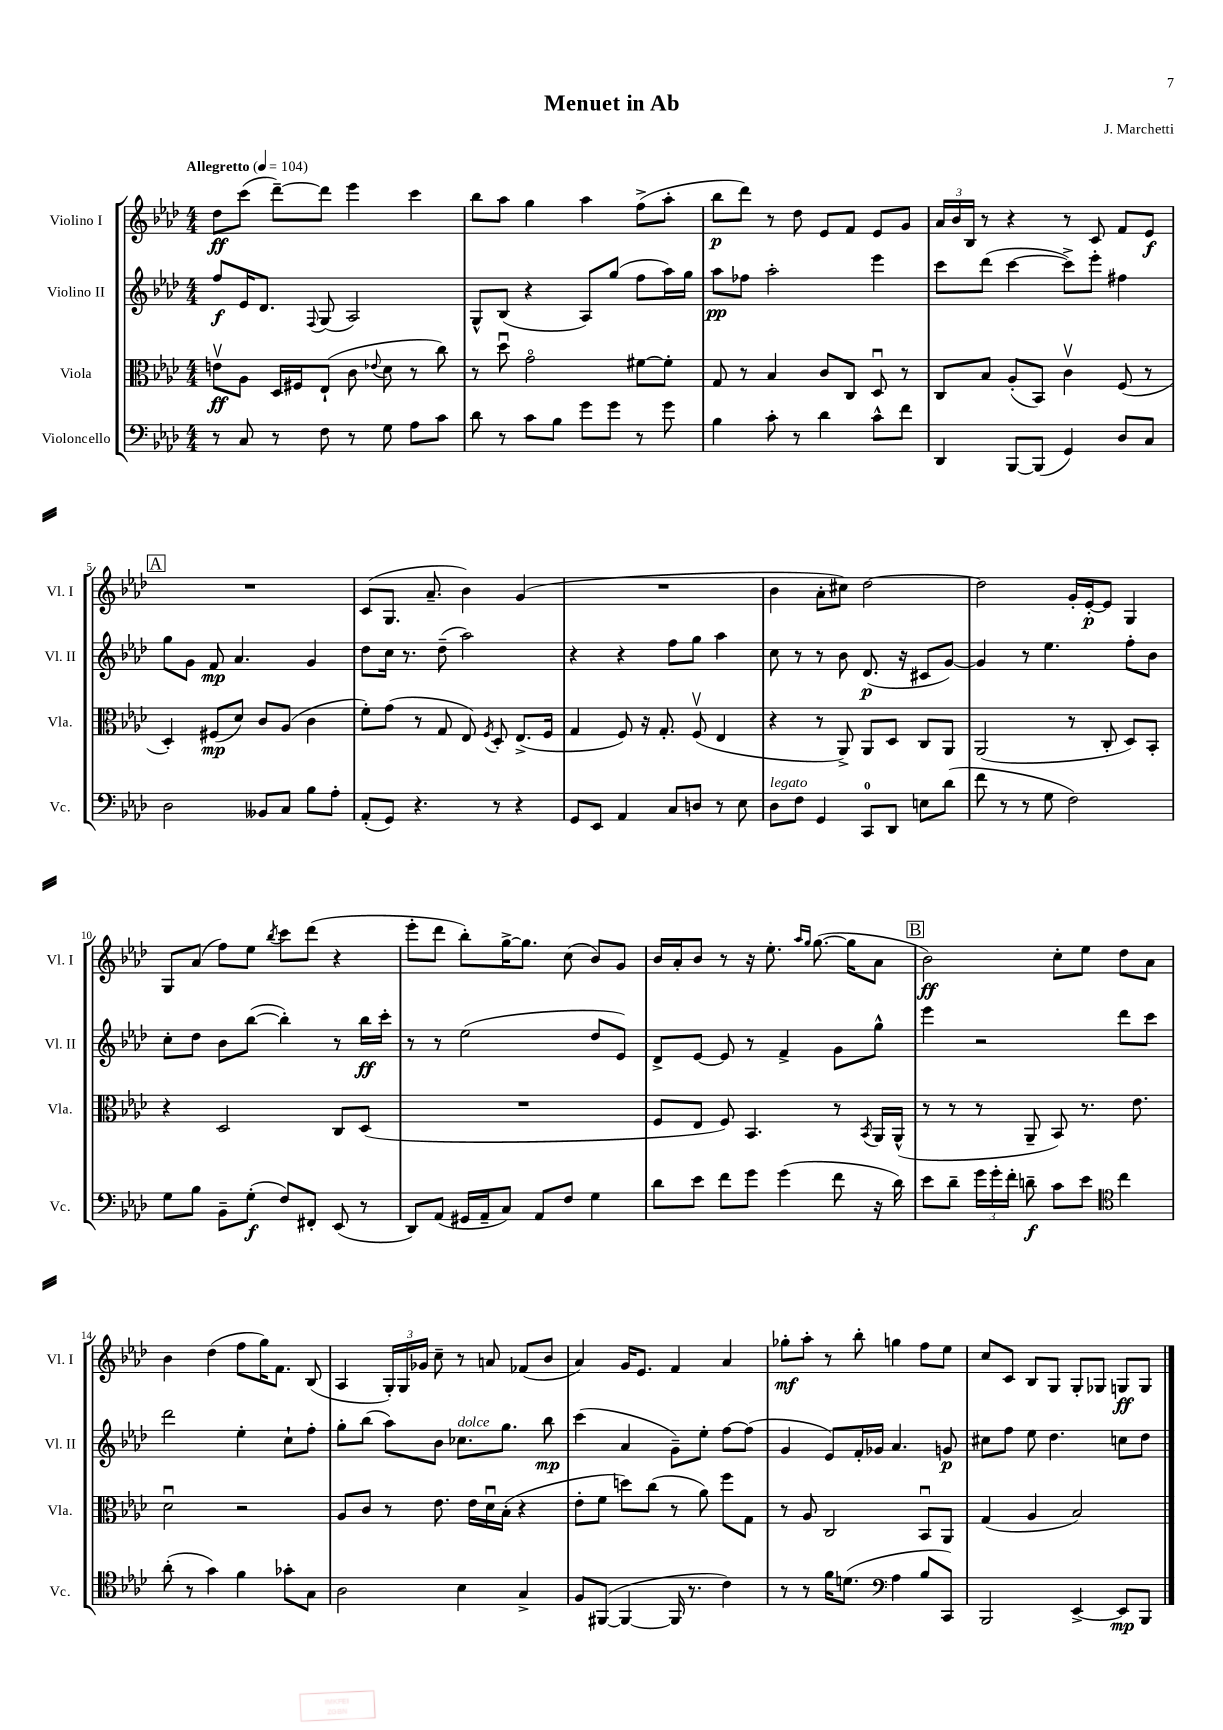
\header { title = "Menuet in Ab" composer = "J. Marchetti" }
<<
\new StaffGroup <<
\new Staff = "s0" \with { instrumentName = "Violino I" shortInstrumentName = "Vl. I" } {
    \clef treble \key aes \major \numericTimeSignature \time 4/4 \tempo "Allegretto" 4 = 104
    \autoBeamOff des''8[\ff c'''8]( des'''8[~--) des'''8] ees'''4 c'''4 |
    bes''8[ aes''8] g''4 aes''4 f''8[->( aes''8]-. |
    bes''8[\p des'''8]) r8 des''8 ees'8[ f'8] ees'8[ g'8] |
    \tuplet 3/2 { aes'16[ bes'16 bes16] } r8 r4 r8 c'8 f'8[ ees'8]\f |
    \mark \markup { \box "A" } R1 |
    c'8[( g8.] aes'8.-- bes'4) g'4( |
    R1 |
    bes'4 aes'8[-. cis''8]) des''2~ |
    des''2 g'16[-. ees'16~-.\p ees'8] g4 |
    g8[ aes'8]( f''8[) ees''8] \acciaccatura { bes''8 } c'''8[ des'''8]( r4 |
    ees'''8[-. des'''8] bes''8[-.) g''16~-> g''8.] c''8( bes'8[) g'8] |
    bes'16[ aes'16-. bes'8] r8 r16 ees''8.-. \grace { aes''16[ g''16] } g''8.~( g''16[ aes'8] |
    \mark \markup { \box "B" } bes'2\ff) c''8[-. ees''8] des''8[ aes'8] |
    bes'4 des''4( f''8[ g''16) f'8.] bes8( |
    aes4 \tuplet 3/2 { g16[-.) g16 ges'16] } c''8-- r8 a'8 fes'8[( bes'8] |
    aes'4) g'16[ ees'8.] f'4 aes'4 |
    ges''8[-.\mf aes''8]-. r8 bes''8-. g''4 f''8[ ees''8] |
    c''8[ c'8] bes8[ g8] g8[-. ges8] g8[\ff g8] \bar "|." |
}
\new Staff = "s1" \with { instrumentName = "Violino II" shortInstrumentName = "Vl. II" } {
    \clef treble \key aes \major \numericTimeSignature \time 4/4
    \autoBeamOff f''8[\f ees'16 des'8.] \appoggiatura { f8 } g8( aes2) |
    g8[-^ bes8]( r4 aes8[) g''8]( f''8[ aes''16) g''16] |
    aes''8[\pp fes''8] aes''2-. ees'''4 |
    c'''8[ des'''8]( c'''4~ c'''8[->) ees'''8]-. fis''4 |
    \mark \markup { \box "A" } g''8[ g'8] f'8\mp aes'4. g'4 |
    des''8[ c''16] r8. des''8--( aes''2) |
    r4 r4 f''8[ g''8] aes''4 |
    c''8 r8 r8 bes'8 des'8.\p( r16 cis'8[ g'8]~) |
    g'4 r8 ees''4. f''8[-. bes'8] |
    c''8[-. des''8] bes'8[ bes''8]~( bes''4-.) r8 bes''16[\ff c'''16]-. |
    r8 r8 ees''2( des''8[ ees'8]) |
    des'8[-> ees'8]~ ees'8 r8 f'4-> g'8[ g''8]-^ |
    \mark \markup { \box "B" } ees'''4 r2 des'''8[ c'''8] |
    des'''2 ees''4-. c''8[-! f''8]-. |
    g''8[-. bes''8]( aes''8[) bes'8] ces''8.[^\markup { \italic "dolce" } g''8.] bes''8\mp |
    c'''4( aes'4 g'8[--) ees''8]-. f''8[~ f''8]( |
    g'4 ees'8[) f'16-. ges'16] aes'4. g'8\p |
    cis''8[ f''8] ees''8 des''4. c''8[ des''8] \bar "|." |
}
\new Staff = "s2" \with { instrumentName = "Viola" shortInstrumentName = "Vla." } {
    \clef alto \key aes \major \numericTimeSignature \time 4/4
    \autoBeamOff e'8[\upbow\ff aes8] des16[ fis16 ees8]-!( c'8 \appoggiatura { ees'8 } des'8 r8 c''8) |
    r8 des''8\downbow g'2\flageolet fis'8[~ fis'8]-. |
    g8 r8 bes4 c'8[ c8] des8\downbow r8 |
    c8[ bes8] aes8[-.( bes,8]) c'4\upbow f8( r8 |
    \mark \markup { \box "A" } des4-.) fis8[\mp( des'8]) c'8[ aes8]( c'4 |
    f'8[-.) g'8]( r8 g8 ees8) \acciaccatura { f8 } des8-. ees8.[->( f16] |
    g4 f8) r16 g8.-. f8\upbow( ees4 |
    r4 r8 aes,8->) aes,8[ des8] c8[ aes,8] |
    aes,2( r8 c8-. des8[) bes,8]-. |
    r4 des2 c8[ des8]( |
    R1 |
    f8[ ees8] f8) bes,4. r8 \acciaccatura { bes,8 } aes,16[ aes,16]-^( |
    \mark \markup { \box "B" } r8 r8 r8 aes,8-- bes,8) r8. ees'8. |
    des'2\downbow r2 |
    aes8[ c'8] r8 ees'8. ees'16[ des'16\downbow bes16]-.( r4 |
    ees'8[-. f'8] d''8[) c''8]( r8 aes'8) f''8[ g8] |
    r8 aes8 c2 bes,8[\downbow aes,8] |
    g4( aes4 bes2) \bar "|." |
}
\new Staff = "s3" \with { instrumentName = "Violoncello" shortInstrumentName = "Vc." } {
    \clef bass \key aes \major \numericTimeSignature \time 4/4
    \autoBeamOff r8 c8 r8 f8 r8 g8 aes8[ c'8] |
    des'8 r8 c'8[ bes8] g'8[ g'8] r8 g'8 |
    bes4 c'8-. r8 des'4 c'8[-^ f'8] |
    des,4 bes,,8[~ bes,,8]( g,4) des8[ c8] |
    \mark \markup { \box "A" } des2 beses,8[ c8] bes8[ aes8]-. |
    aes,8[-.( g,8]) r4. r8 r4 |
    g,8[ ees,8] aes,4 c8[ d8] r8 ees8 |
    des8[^\markup { \italic "legato" } f8] g,4 c,8[-0 des,8] e8[ des'8]( |
    f'8 r8 r8 g8 f2) |
    g8[ bes8] bes,8[-- g8]-.\f( f8[) fis,8]-. ees,8( r8 |
    des,8[) aes,8]( gis,16[ aes,16-- c8]) aes,8[ f8] g4 |
    des'8[ ees'8] f'8[ g'8] g'4( f'8 r16 des'16) |
    \mark \markup { \box "B" } ees'8[ des'8]-- \tuplet 3/2 { g'16[ g'16-. f'16]-. } d'8--\f c'8[ ees'8] \clef tenor c''4 |
    aes'8-.( r8 g'4) f'4 ges'8[-. g8] |
    aes2 bes4 g4-> |
    f8[ fis,8]~( fis,4~ fis,16 r8. c'4) |
    r8 r8 f'16[ d'8.]( \clef bass aes4 bes8[ c,8]) |
    bes,,2 ees,4~-> ees,8[\mp bes,,8] \bar "|." |
}
>>
>>
